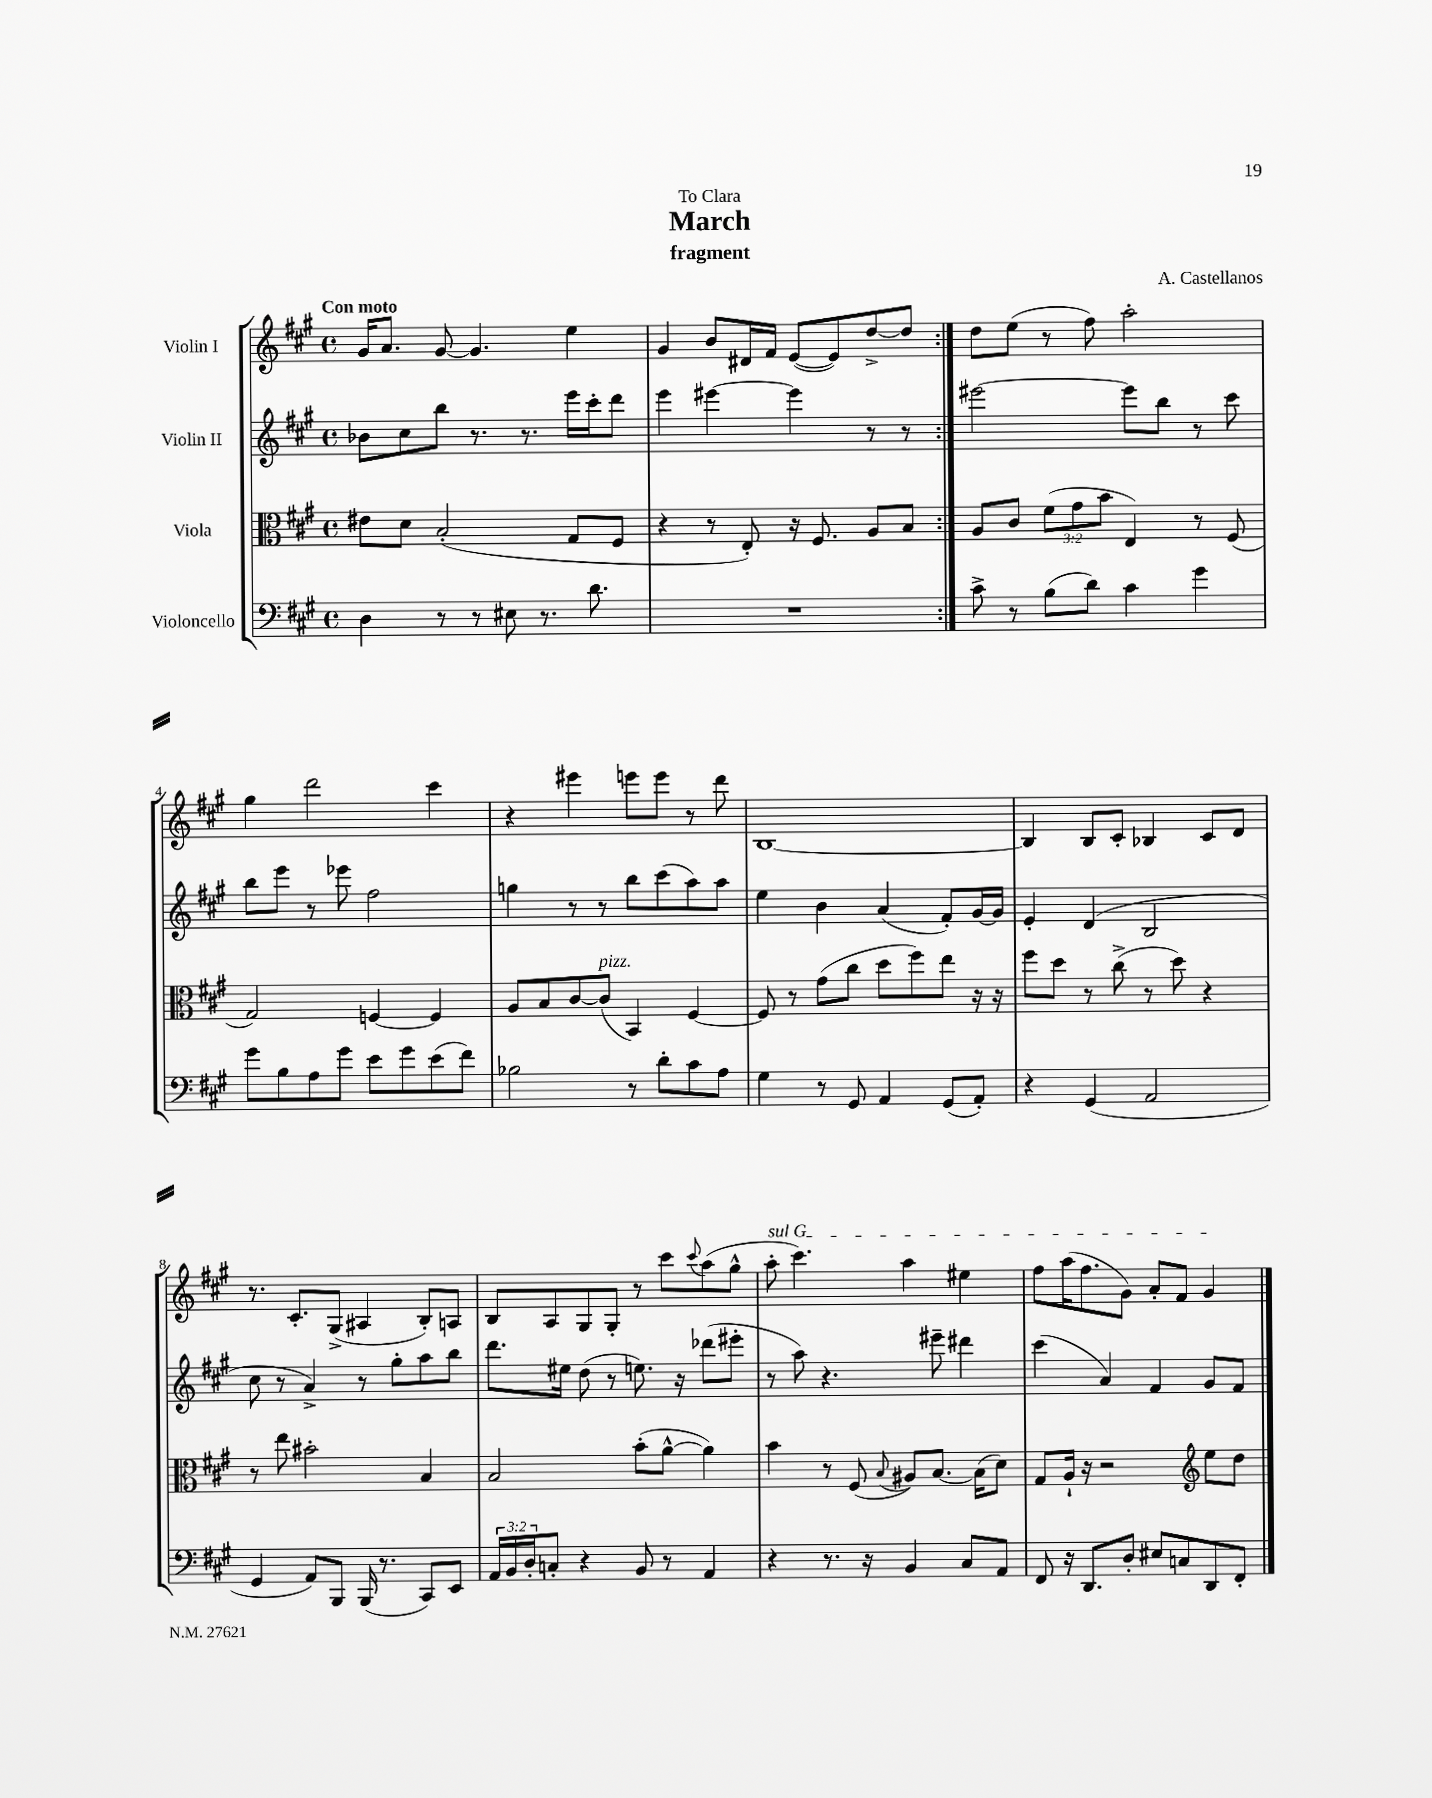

**kern	**kern	**kern	**kern
*staff4	*staff3	*staff2	*staff1
*clefF4	*clefC3	*clefG2	*clefG2
*k[f#c#g#]	*k[f#c#g#]	*k[f#c#g#]	*k[f#c#g#]
*M4/4	*M4/4	*M4/4	*M4/4
*met(c)	*met(c)	*met(c)	*met(c)
4D	8e#	8b-	16g#
.	.	.	8.a
.	8d	8cc#	.
8r	(2B'	8bb	[8g#
8r	.	8.r	4.g#]
8E#	.	.	.
.	.	8.r	.
8.r	.	.	.
.	8G#	16eee	4ee
8.d	.	16ccc#'	.
.	8F#	8ddd	.
=	=	=	=
1r	4r	4eee	4g#
.	8r	[4eee#	8b
.	8E')	.	16d#
.	.	.	16f#
.	16r	4eee#]	([8e
.	8.F#	.	.
.	.	.	8e])
.	8A	8r	[8dd^
.	8B	8r	8dd]
=:|!	=:|!	=:|!	=:|!
8c#^	8A	[2eee#	8dd
8r	8c#	.	(8ee
(8B	(12f#	.	8r
.	12g#	.	.
8d)	.	.	8ff#)
.	12b	.	.
4c#	4E)	8eee#]	2aa'
.	.	8bb	.
4g#	8r	8r	.
.	(8F#	8ccc#	.
=	=	=	=
8g#	2G#)	8bb	4gg#
8B	.	8eee	.
8A	.	8r	2ddd
8g#	.	8eee-	.
8e	[4F	2ff#	.
8g#	.	.	.
(8e	4F]	.	4ccc#
8f#)	.	.	.
=	=	=	=
2B-	8A	4gg	4r
.	8B	.	.
.	[8c#	8r	4eee#
.	(8c#]	8r	.
8r	4BB)	8bb	8eee
8d'	.	(8ccc#	8eee
8c#	[4F#	8aa)	8r
8A	.	8aa	8ddd
=	=	=	=
4G#	8F#]	4ee	[1B
.	8r	.	.
8r	(8g#	4b	.
8GG#	8cc#	.	.
4AA	8dd	(4a	.
.	8ff#)	.	.
(8GG#	8ee	8f#')	.
8AA')	16r	[16g#	.
.	16r	16g#]	.
=	=	=	=
4r	8ff#	4e'	4B]
.	8dd	.	.
(4GG#	8r	(4d	8B
.	(8cc#^	.	8c#'
2AA	8r	2B	4B-
.	8dd)	.	.
.	4r	.	8c#
.	.	.	8d
=	=	=	=
4GG#	8r	8cc#	8.r
.	8ee	8r	.
.	.	.	8.c#'
8AA)	2b#'	4a^)	.
8BBB	.	.	(8G#^
(16BBB	.	8r	4A#
8.r	.	.	.
.	.	8gg#'	.
8CC#)	4B	8aa	8B')
8EE	.	8bb	8A
=	=	=	=
24AA	2B	8.ddd	8B
24BB	.	.	.
24D'	.	.	.
8C'	.	.	8A
.	.	16ee#	.
4r	.	(8dd	8G#
.	.	8r	8G#'
8BB	(8b'	8.ee)	8r
8r	[8a^^	.	8ccc#
.	.	16r	.
.	.	.	8qqccc#
4AA	4a])	(8ddd-	(8aa
.	.	8eee#'	8gg#^^
=	=	=	=
4r	4b	8r	8aa'
.	.	8aa)	4.ccc#)
8.r	8r	4.r	.
.	(8F#	.	.
16r	.	.	.
.	8qqB	.	.
4BB	8A#)	.	4aa
.	[8.B	8eee#~	.
8C#	.	4ddd#	4ee#
.	(16B]	.	.
8AA	8d)	.	.
=	=	=	=
8FF#	8G#	(4ccc#	8ff#
16r	16A`	.	(16aa
8.DD	16r	.	8.ff#
.	2r	4a)	.
8D'	.	.	8g#)
8E#	.	4f#	8a'
8C	.	.	8f#
*	*clefG2	*	*
8DD	8ee	8g#	4g#
8FF#'	8dd	8f#	.
==	==	==	==
*-	*-	*-	*-
